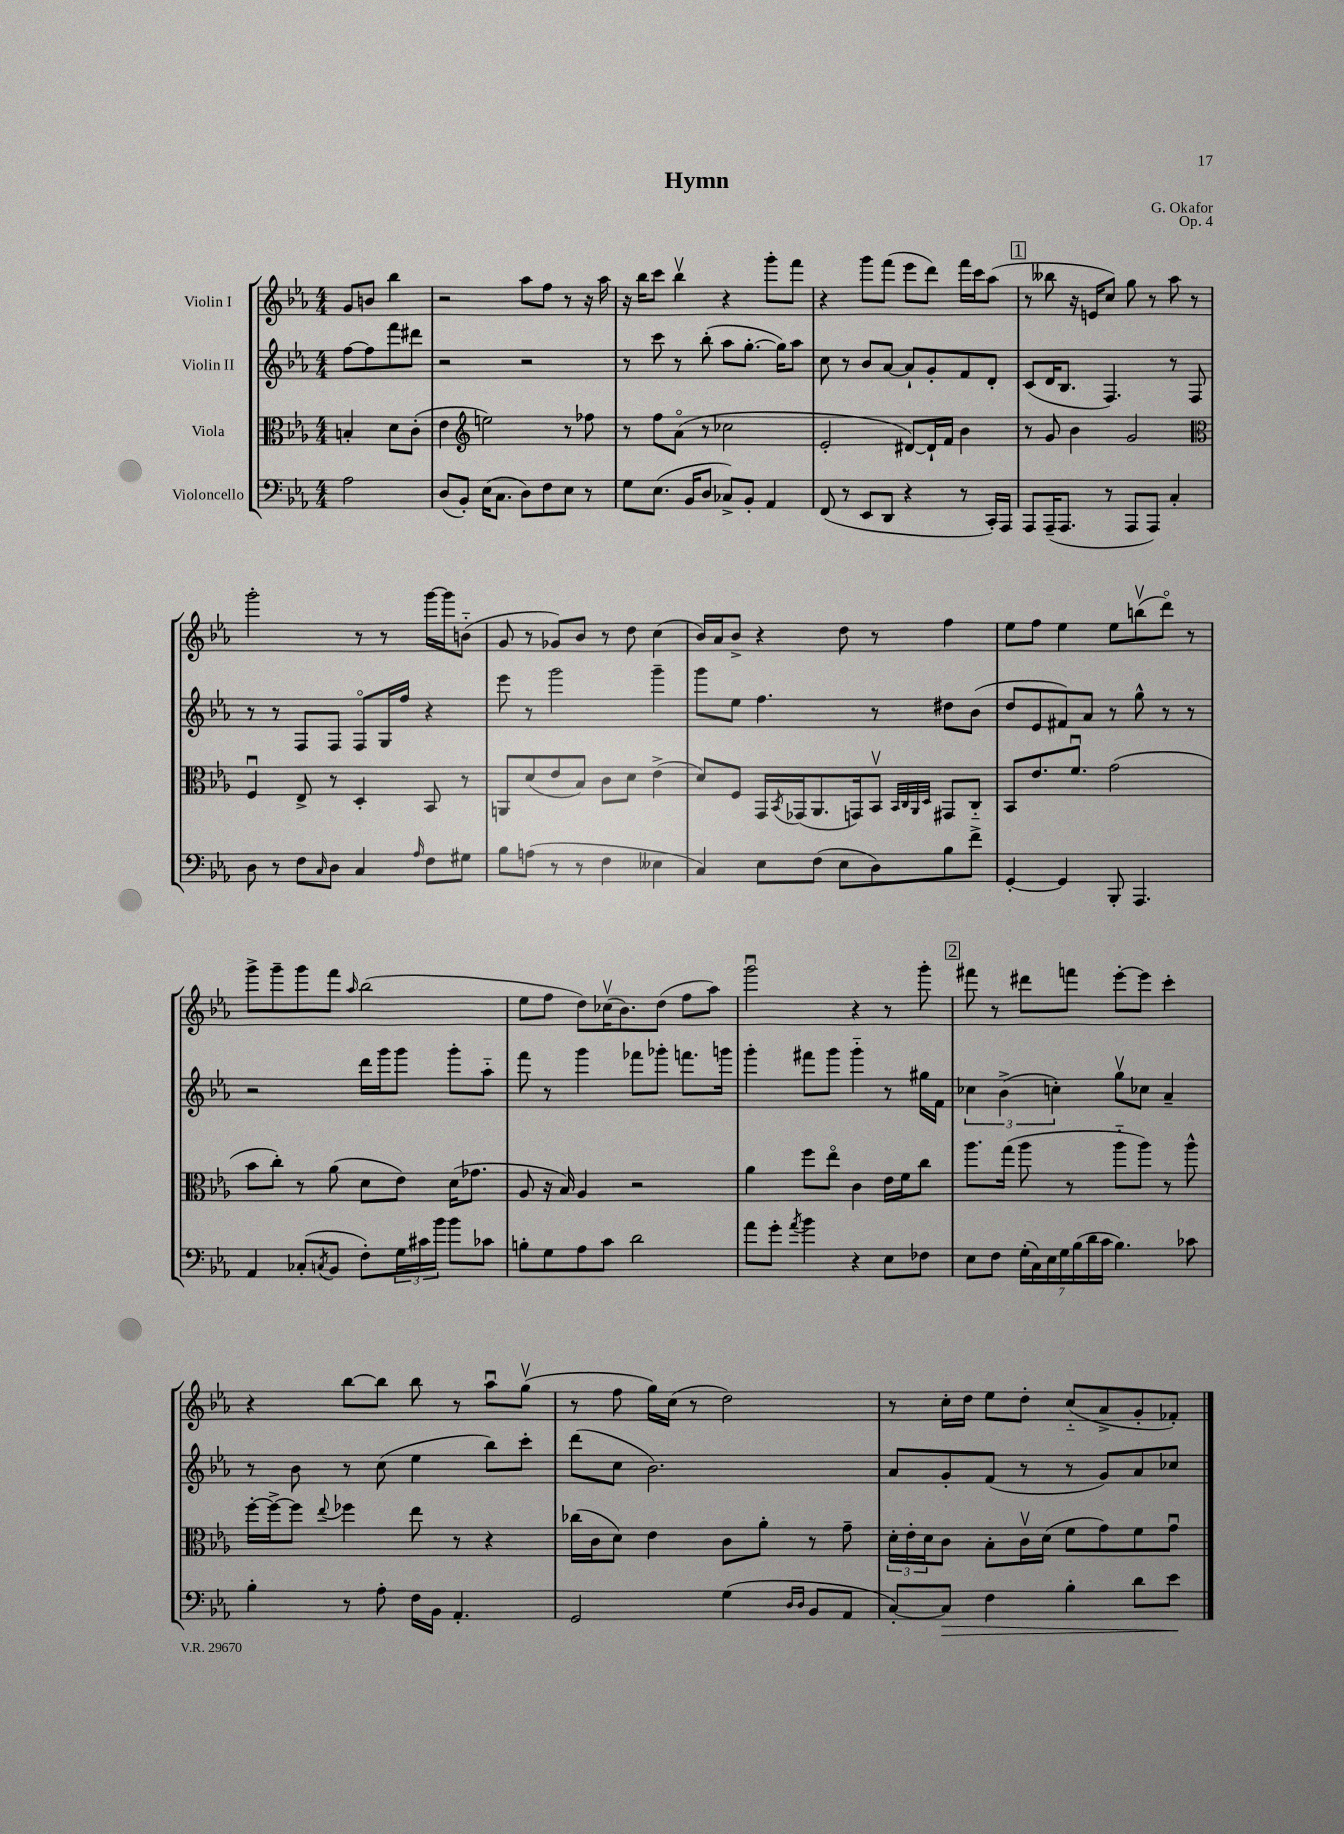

**kern	**dynam	**kern	**kern	**kern
*part4	*part4	*part3	*part2	*part1
*staff4	*staff4	*staff3	*staff2	*staff1
*I"Violoncello	*	*I"Viola	*I"Violin II	*I"Violin I
*clefF4	*	*clefC3	*clefG2	*clefG2
*k[b-e-a-]	*	*k[b-e-a-]	*k[b-e-a-]	*k[b-e-a-]
*M4/4	*	*M4/4	*M4/4	*M4/4
=	=	=	=	=
2A-\	.	4Bn'/	[8ff\L	8g/L
.	.	.	8ff\]	8bn/J
.	.	8d\L	8fff\	4bb-\
.	.	(8c'\J	8ddd#X\J	.
=1	=1	=1	=1	=1
(8D/L	.	4e-\	2r	2r
8BB-'/J)	.	.	.	.
*	*	*clefG2	*	*
(16E-\KL	.	2een\)	.	.
8.C\J	.	.	.	.
8D\L)	.	.	2r	8aa-\L
8F\	.	.	.	8ff\J
8E-\J	.	8r	.	8r
8r	.	8ff-X\	.	16r
.	.	.	.	16aa-\
=2	=2	=2	=2	=2
8G\L	.	8r	8r	16r
.	.	.	.	16bb-\KL
(8.E-\J	.	8ff\L	8ccc\	8ccc\J
.	.	(8a-\J	8r	4bb-v\
16BB-/KL	.	.	.	.
8D/J	.	8r	(8bb-'\	.
8C-X^/L)	.	2cc-X\	8aa-\L	4r
8BB-'/J	.	.	[8.gg'\J	.
4AA-/	.	.	.	8ggg'\L
.	.	.	16gg\KL])	.
.	.	.	8aa-\J	8fff\J
=3	=3	=3	=3	=3
(8FF/	.	2e-'/	8cc\	4r
8r	.	.	8r	.
8EE-/L	.	.	8b-/L	8ggg\L
8DD/J	.	.	[8a-/J	(8fff\J
4r	.	[8d#X/L)	8a-`/L]	8eee-\L
.	.	16d#`/L]	8g'/	8ddd\J)
.	.	16f/JJ	.	.
8r	.	4b-\	8f/	16fff\LL
.	.	.	.	16ccc\J
16CC'/LL)	.	.	8d'/J	(8aa-\J
16AAA-/JJ	.	.	.	.
!!LO:REH:place=s1:t=1
=4	=4	=4	=4	=4
8AAA-/L	.	8r	(8c/L	8r
(16AAA-~/K	.	8g/	16d/K	8bb--X\
8.AAA-/J	.	.	8.B-/J	.
.	.	4b-\	.	16r
.	.	.	.	16en/KL
8r	.	.	4.F/)	8cc/J)
8AAA-/L	.	2g/	.	8gg\
8AAA-/J)	.	.	.	8r
4C'/	.	.	8r	8aa-\
.	.	.	8F/	8r
!!LO:LB:g=z
=5	=5	=5	=5	=5
*	*	*clefC3	*	*
8D\	.	4Fu/	8r	2ggg'\
8r	.	.	8r	.
8F\L	.	8E-^/	8F/L	.
16qqC/	.	.	.	.
8D\J	.	8r	8F/J	.
4C/	.	4D'/	8F/L	8r
.	.	.	16G/L	8r
.	.	.	16ff/JJ	.
16qqA-/	.	.	.	.
8F\L	.	8BB-/	4r	[16ggg\LL
.	.	.	.	16ggg\J]
8G#X\J	.	8r	.	(8bn\J
=6	=6	=6	=6	=6
8B-\L	.	8AAn/L	8eee-\	8g/
(8An\J	.	(8d/	8r	8r
8r	.	8e-/	2ggg\	8g-X/L)
8r	.	8B-/J)	.	8b-/J
4F\	.	8c\L	.	8r
.	.	8d\J	.	8dd\
4E--X\	.	(4e-^\	4ggg~\	(4cc\
=7	=7	=7	=7	=7
4C/)	.	8d/L)	8ggg\L	16b-/LL)
.	.	.	.	16a-/J
.	.	8F/J	8ee-\J	8b-^/J
8E-\L	.	16GG/LL	4.ff\	4r
.	.	8qBB-/	.	.
.	.	(16GG-X/J	.	.
(8F\J	.	8.AA-/	.	.
8E-\L	.	.	.	8dd\
.	.	16GGn/k)	.	.
8D\)	.	8BB-v/J	8r	8r
.	.	32qqBB-/LLL	.	.
.	.	32qqC/	.	.
.	.	32qqAA-/	.	.
.	.	32qqD/JJJ	.	.
8B-\	.	8GG#X/L	8dd#X\L	4ff\
8f^\J	.	8C/J	(8b-\J	.
=8	=8	=8	=8	=8
[4GG'/	.	8BB-/L	8dd/L	8ee-\L
.	.	8.e-/	8e-/	8ff\J
4GG/]	.	.	8f#X/)	4ee-\
.	.	8.fu/J	.	.
.	.	.	8a-/J	.
8BBB-'/	.	(2g\	8r	8ee-\L
4.AAA-/	.	.	8gg^^\	(8bbnv\
.	.	.	8r	8ddd\J)
.	.	.	8r	8r
!!LO:LB:g=z
=9	=9	=9	=9	=9
4AA-/	.	8b-\L	2r	8ggg^\L
.	.	8cc'\J)	.	8ggg~\
(8C-X'/L	.	8r	.	8ggg\
8qCn/	.	.	.	.
8BB-/J	.	(8a-\	.	8fff\J
.	.	.	.	16qqaa-/
8F'\L)	.	8d\L	16ddd\LL	(2bb-\
.	.	.	16ggg\J	.
24G\L	.	8e-\J)	8ggg\J	.
24c#X\	.	.	.	.
24b-\JJ	.	.	.	.
8b-\L	.	(16d\KL	8ggg'\L	.
.	.	8.g-X\J	.	.
8c-X\J	.	.	8aa-\J	.
=10	=10	=10	=10	=10
8Bn'\L	.	8A-/	8fff\	8ee-\L
8G\	.	16r	8r	8ff\J
.	.	16B-/)	.	.
8A-\	.	4A-/	4ggg\	8dd\L)
8c\J	.	.	.	(16cc-Xv\K
.	.	.	.	8.b-\)
2d\	.	2r	8fff-X\L	.
.	.	.	8ggg-X'\J	(8dd\J
.	.	.	8.fffn\L	8ff\L
.	.	.	.	8aa-\J)
.	.	.	16gggn\Jk	.
=11	=11	=11	=11	=11
8a-\L	.	4a-\	4ggg'\	2gggu\
8g'\J	.	.	.	.
8qa-/	.	.	.	.
4b-\	.	8ff\L	8fff#X\L	.
.	.	8ee-\J	8ggg\J	.
4r	.	4c\	4ggg\	4r
8E-\L	.	16e-\LL	8r	8r
.	.	16f\J	.	.
8F-X\J	.	8cc\J	16gg#X\LL	8ggg'\
.	.	.	16f\JJ	.
!!LO:REH:place=s1:t=2
=12	=12	=12	=12	=12
8E-\L	.	8.aa-\L	6cc-X\	8fff#X\
8F\J	.	.	.	8r
.	.	.	(6b-^\	.
.	.	(16gg\Jk	.	.
(28G'\LL	.	8aa-\	.	8ddd#X\L
28C\)	.	.	.	.
28E-\	.	.	.	.
.	.	.	6ccn'\)	.
28G\	.	.	.	.
.	.	8r	.	8fffn\J
(28B-\	.	.	.	.
28d\	.	.	.	.
28c\JJ	.	.	.	.
4.B-\)	.	8aa-\L	8ggv\L	[8eee-'\L
.	.	8aa-\J)	8cc-X\J	8eee-\J]
.	.	8r	4a-~/	4ccc'\
8c-X\	.	8aa-^^\	.	.
!!LO:LB:g=z
=13	=13	=13	=13	=13
4B-'\	.	[16ff'\LL	8r	4r
.	.	16ff^\J_	.	.
.	.	8ff\J]	8b-\	.
.	.	8qqee-/	.	.
8r	.	4ff-X\	8r	[8bb-\L
8A-'\	.	.	(8cc\	8bb-\J]
16F\LL	.	8ee-\	4ee-\	8bb-\
16BB-\JJ	.	.	.	.
4.AA-'/	.	8r	.	8r
.	.	4r	8bb-\L)	8aa-u\L
.	.	.	8ccc'\J	(8ggv\J
=14	=14	=14	=14	=14
2GG/	.	(16cc-X\LL	(8ddd\L	8r
.	.	16c\J	.	.
.	.	8d\J)	8cc\J	8ff\
.	.	4e-\	2.b-\)	16gg\LL)
.	.	.	.	(16cc\JJ
.	.	.	.	8r
(4G\	.	8c\L	.	2dd\)
.	.	8a-'\J	.	.
16qqD/LL	.	.	.	.
16qqD/JJ	.	.	.	.
8BB-/L	.	8r	.	.
8AA-/J	.	8g~\	.	.
=15	=15	=15	=15	=15
[8C'/L)	.	24d'\LL	8a-/L	8r
.	.	24e-'\	.	.
.	.	24d\J	.	.
!	!LO:HP:b	!	!	!
8C/J]	>	8c\J	8g'/	16cc'\LL
.	.	.	.	16dd\JJ
4F\	.	8B-'\L	(8f/J	8ee-\L
.	.	16cv\L	8r	8dd'\J
.	.	(16d\JJ	.	.
4B-'\	.	8f\L	8r	(8cc/L
.	.	8g\)	8g/L)	8a-^/
8d\L	.	8f\	8a-/	8g'/
8e-\J	.	8gu\J	8cc-X/J	8f-X'/J)
.	]	.	.	.
==	==	==	==	==
*-	*-	*-	*-	*-
